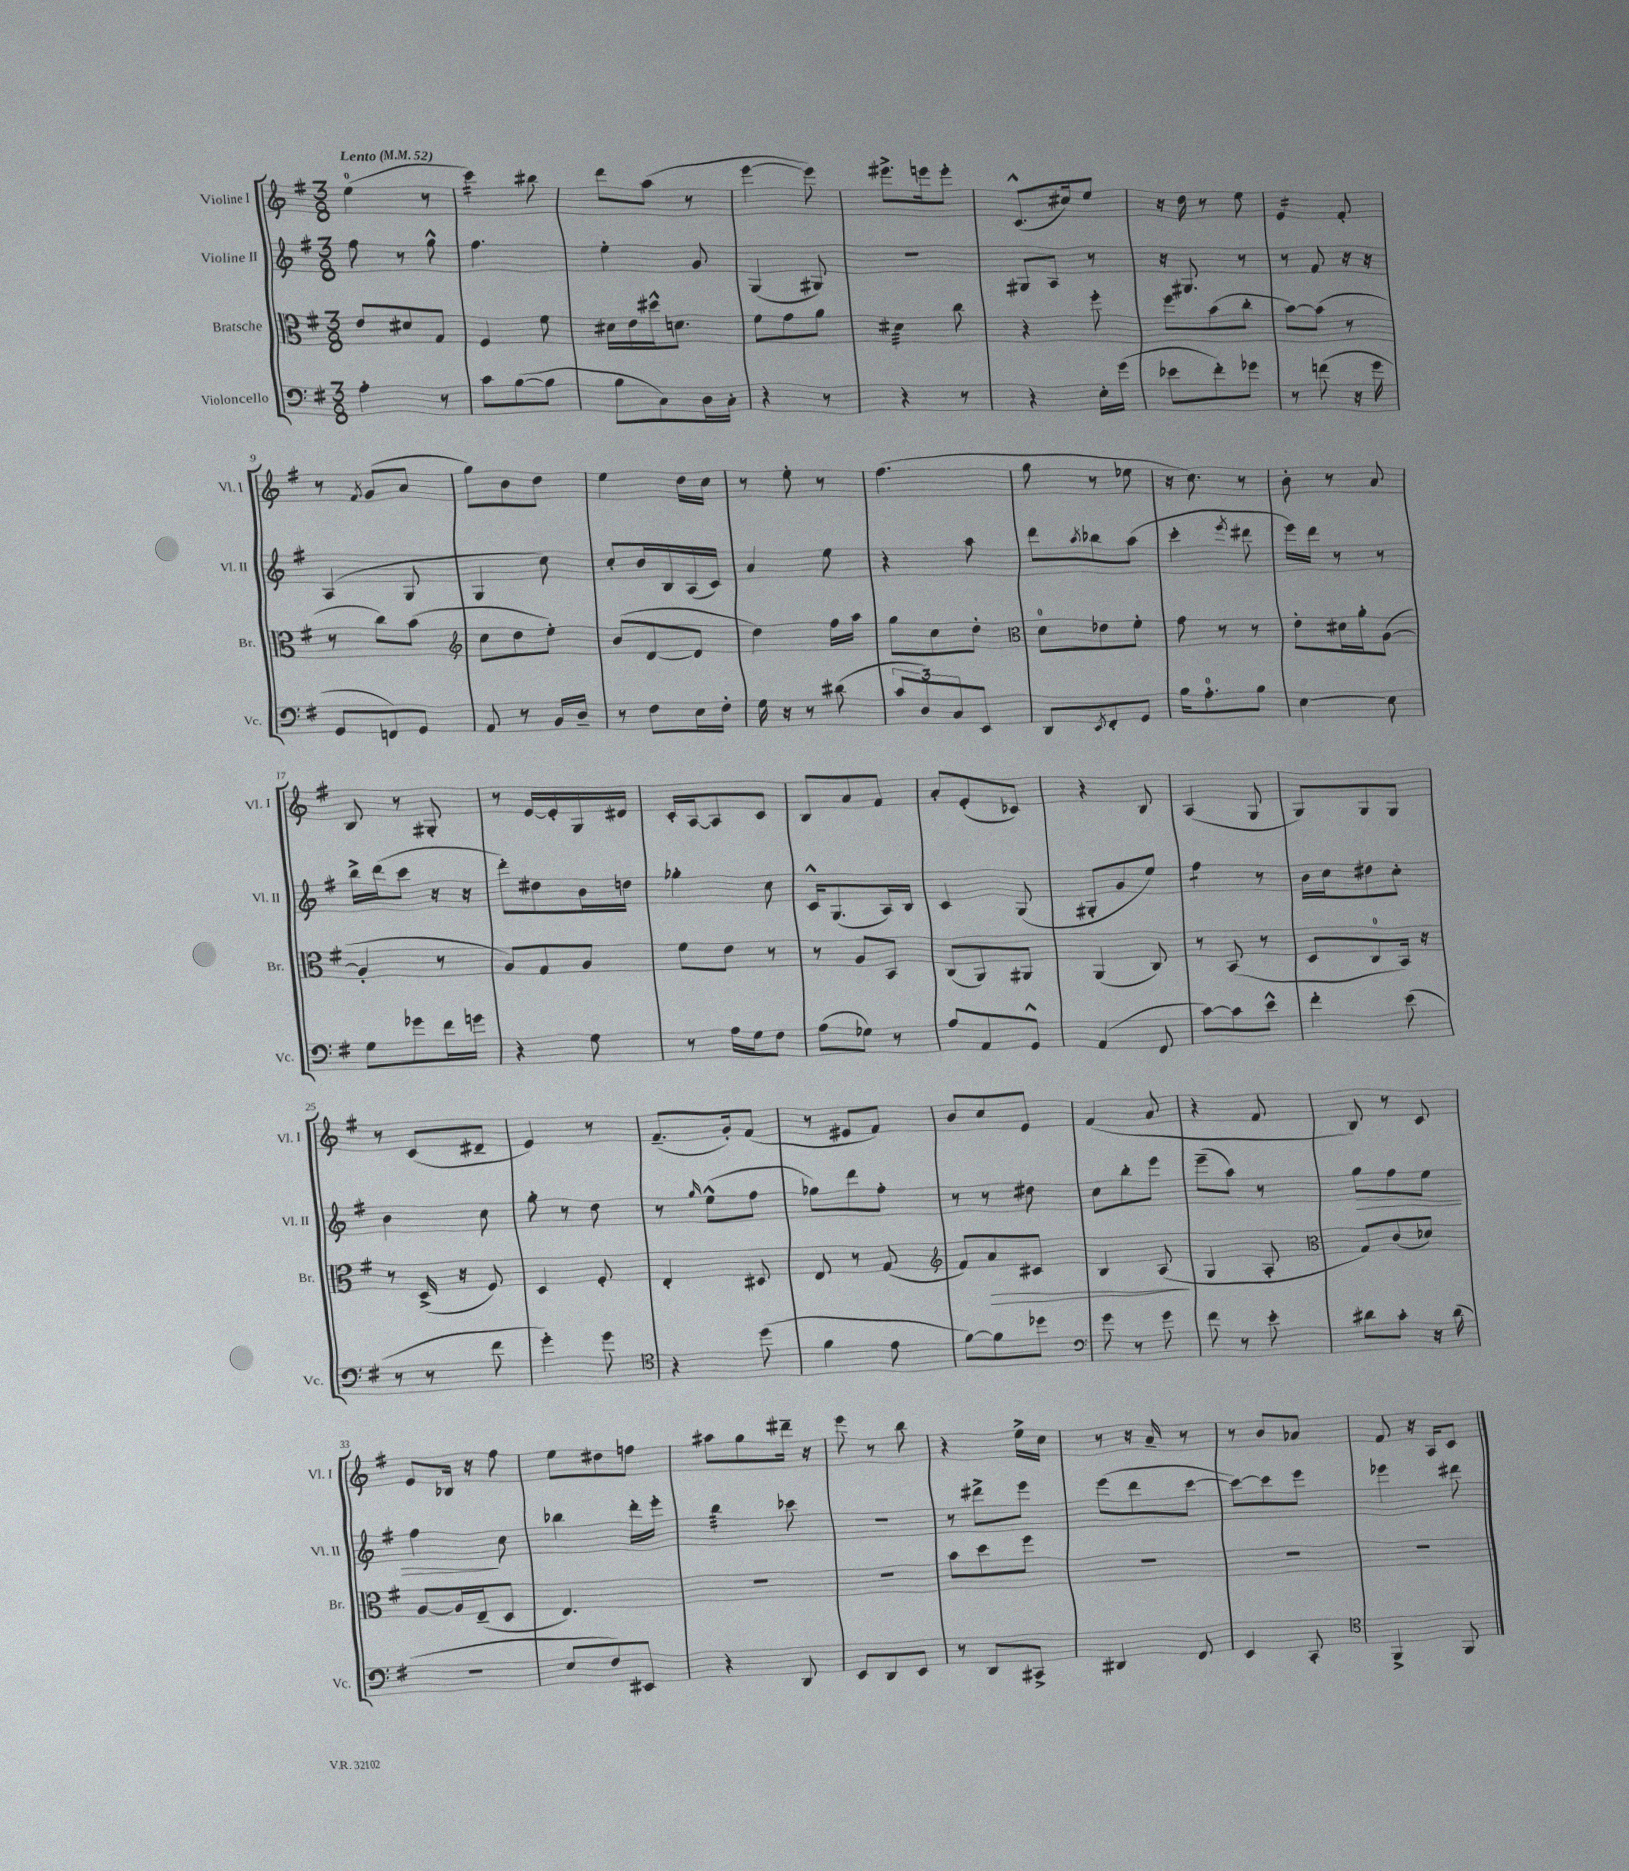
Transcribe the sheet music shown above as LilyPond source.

<<
\new StaffGroup <<
\new Staff = "s0" \with { instrumentName = "Violine I" shortInstrumentName = "Vl. I" } {
    \clef treble \key g \major \numericTimeSignature \time 3/8 \tempo "Lento" 4 = 52
    e''4-0( r8 |
    c'''4:16) bis''8 |
    d'''8 a''8( r8 |
    e'''4~ e'''8) |
    eis'''8.-> e'''16 e'''8-. |
    c'8.-^( cis''16) e''8 |
    r16 d''16 r8 e''8 |
    e'4:16 fis'8-. |
    r8 \acciaccatura { fis'8 } g'8( a'8 |
    g''8) b'8 d''8 |
    e''4 d''16 c''16 |
    r8 e''8-. r8 |
    fis''4.( |
    g''8 r8 ees''8 |
    r16 c''8.) r8 |
    b'8-. r8 a'8 |
    b8 r8 gis8-. |
    r8 e'16~ e'16-. g16 dis'16 |
    c'16-. a16~ a8 c'8 |
    b8 a'8 fis'8 |
    a'8-. e'8-.( ces'8) |
    r4 b8 |
    a4( g8 |
    g8) g8 g8 |
    r8 c'8( dis'8-- |
    e'4) r8 |
    fis'8.--( g'16-.) fis'8( |
    r8 eis'8 fis'8) |
    b'8 c''8 e'8 |
    fis'4( a'8 |
    r4 fis'8 |
    b8) r8 c'8 |
    e'8 bes16 r16 fis''8 |
    e''8 dis''8 f''8 |
    ais''8 g''8 dis'''16-- r16 |
    e'''8 r8 b''8 |
    r4 e''16-> c''16 |
    r8 r16 a'16-- r8 |
    r8 b'8 aes'8 |
    fis'8 r16 a16 c'8 \bar "|." |
}
\new Staff = "s1" \with { instrumentName = "Violine II" shortInstrumentName = "Vl. II" } {
    \clef treble \key g \major \numericTimeSignature \time 3/8
    fis''8 r8 g''8-^ |
    fis''4. |
    e''4-. g'8 |
    g4( gis8) |
    R4. |
    gis8 a8 r8 |
    r16 gis8. r8 |
    r8 fis'8 r16 r16 |
    a4( g8 |
    g4 c''8) |
    c''8-. b'16 b16 a16( c'16) |
    a'4 e''8 |
    r4 a''8 |
    d'''8 \acciaccatura { a''8 } bes''8 a''8( |
    c'''4-. \acciaccatura { e'''8 } dis'''8 |
    e'''16) d'''16 r8 r8 |
    b''16-> d'''16( c'''8 r16 r16 |
    d'''8-.) dis''8 b'16 d''16 |
    ges''4-. c''8 |
    c'16-^ g8.( a16) b16 |
    c'4 g8( |
    gis8-. g'8 e''8) |
    fis''4:8 r8 |
    b'16 c''16 dis''8 c''8-. |
    b'4 c''8 |
    g''8-. r8 d''8 |
    r8 \grace { g''16 } e''8-^( fis''8 |
    ges''8) d'''8 fis''8-. |
    r8 r8 dis''8 |
    c''8 b''8-. e'''8 |
    e'''8--( a''8) r8 |
    g''8\> fis''8 e''8 |
    fis''4\! c''8 |
    bes''4 d'''16-. e'''16-. |
    b''4:32 ces'''8 |
    R4. |
    r8 dis'''8-> e'''8 |
    e'''8( d'''8 c'''8~ |
    c'''8~) c'''8 e'''8 |
    ees'''4 dis'''8 \bar "|." |
}
\new Staff = "s2" \with { instrumentName = "Bratsche" shortInstrumentName = "Br." } {
    \clef alto \key g \major \numericTimeSignature \time 3/8
    e'8 dis'8 g8 |
    fis4 fis'8 |
    dis'16 e'16 dis''16-^ d'8. |
    fis'8 g'8 a'8 |
    dis'4:32 c''8 |
    r4 fis''8-. |
    fis''8 b'8( c''8-. |
    b'8~) b'8( r8 |
    r8 c''8) b'8( |
    \clef treble c''8 d''8 e''8-.) |
    b'8( d'8~ d'8 |
    d''4) fis''16 a''16 |
    g''8 c''8 d''8-. |
    \clef alto d'8-0 ees'8 fis'8-. |
    g'8 r8 r8 |
    e'8-. dis'16 a'16-. a8~( |
    a4-. r8 |
    a8) g8 a8 |
    fis'8 e'8 r8 |
    r8 a8 b,8 |
    c8( a,8) ais,8 |
    a,4( c8) |
    r8 b,8( r8 |
    d8 c8-0 b,16) r16 |
    r8 d16->( r16 fis8) |
    d4 fis8-. |
    e4-. dis8 |
    e8 r8 g8( |
    \clef treble fis'8) a'8\> cis'8 |
    b4 a8\!( |
    g4 a8-. |
    \clef alto g8) c'8( des'8) |
    a8~ a16 e16--( d8 |
    e4.) |
    R4. |
    R4. |
    b'8 d''8 fis''8 |
    R4. |
    R4. |
    R4. \bar "|." |
}
\new Staff = "s3" \with { instrumentName = "Violoncello" shortInstrumentName = "Vc." } {
    \clef bass \key g \major \numericTimeSignature \time 3/8
    a4-. r8 |
    c'8 b8~( b8 |
    b8 c8) d16 c16-. |
    r4 r8 |
    r4 r8 |
    r4 e16-. g'16( |
    ees'8 fis'8-.) ges'8 |
    r8 f'8( r16 g'16 |
    g,8 f,8) g,8 |
    a,8 r8 b,16 d16-- |
    r8 fis8 e16 fis16-. |
    g16 r16 r8 dis'8( |
    \tuplet 3/2 { c'8 d8) c8 } e,8 |
    d,8 \acciaccatura { e,8 } fis,8-. g,8 |
    b16 a8.-0-. b8 |
    e4~ e8 |
    g8 ges'8 fis'16 g'16 |
    r4 g8 |
    r8 a16 g16 fis8 |
    a8( ges8) r8 |
    a8 a,8 g,8-^ |
    a,4( fis,8 |
    c'8~) c'8 e'8-^ |
    fis'4-. e'8( |
    r8 r8 fis'8 |
    g'4-.) g'8 |
    \clef tenor r4 d''8( |
    fis'4 e'8 |
    fis'8~) fis'8 des''8 |
    \clef bass g'8 r8 g'8 |
    fis'8 r8 e'8-. |
    dis'8 c'8-. r16 dis'16( |
    R4. |
    e8 fis8) eis,8 |
    r4 d,8 |
    e,8 d,8 e,8 |
    r8 d,8 cis,8-> |
    dis,4 fis,8 |
    e,4 c,8-. |
    \clef tenor fis,4-> fis,8 \bar "|." |
}
>>
>>
